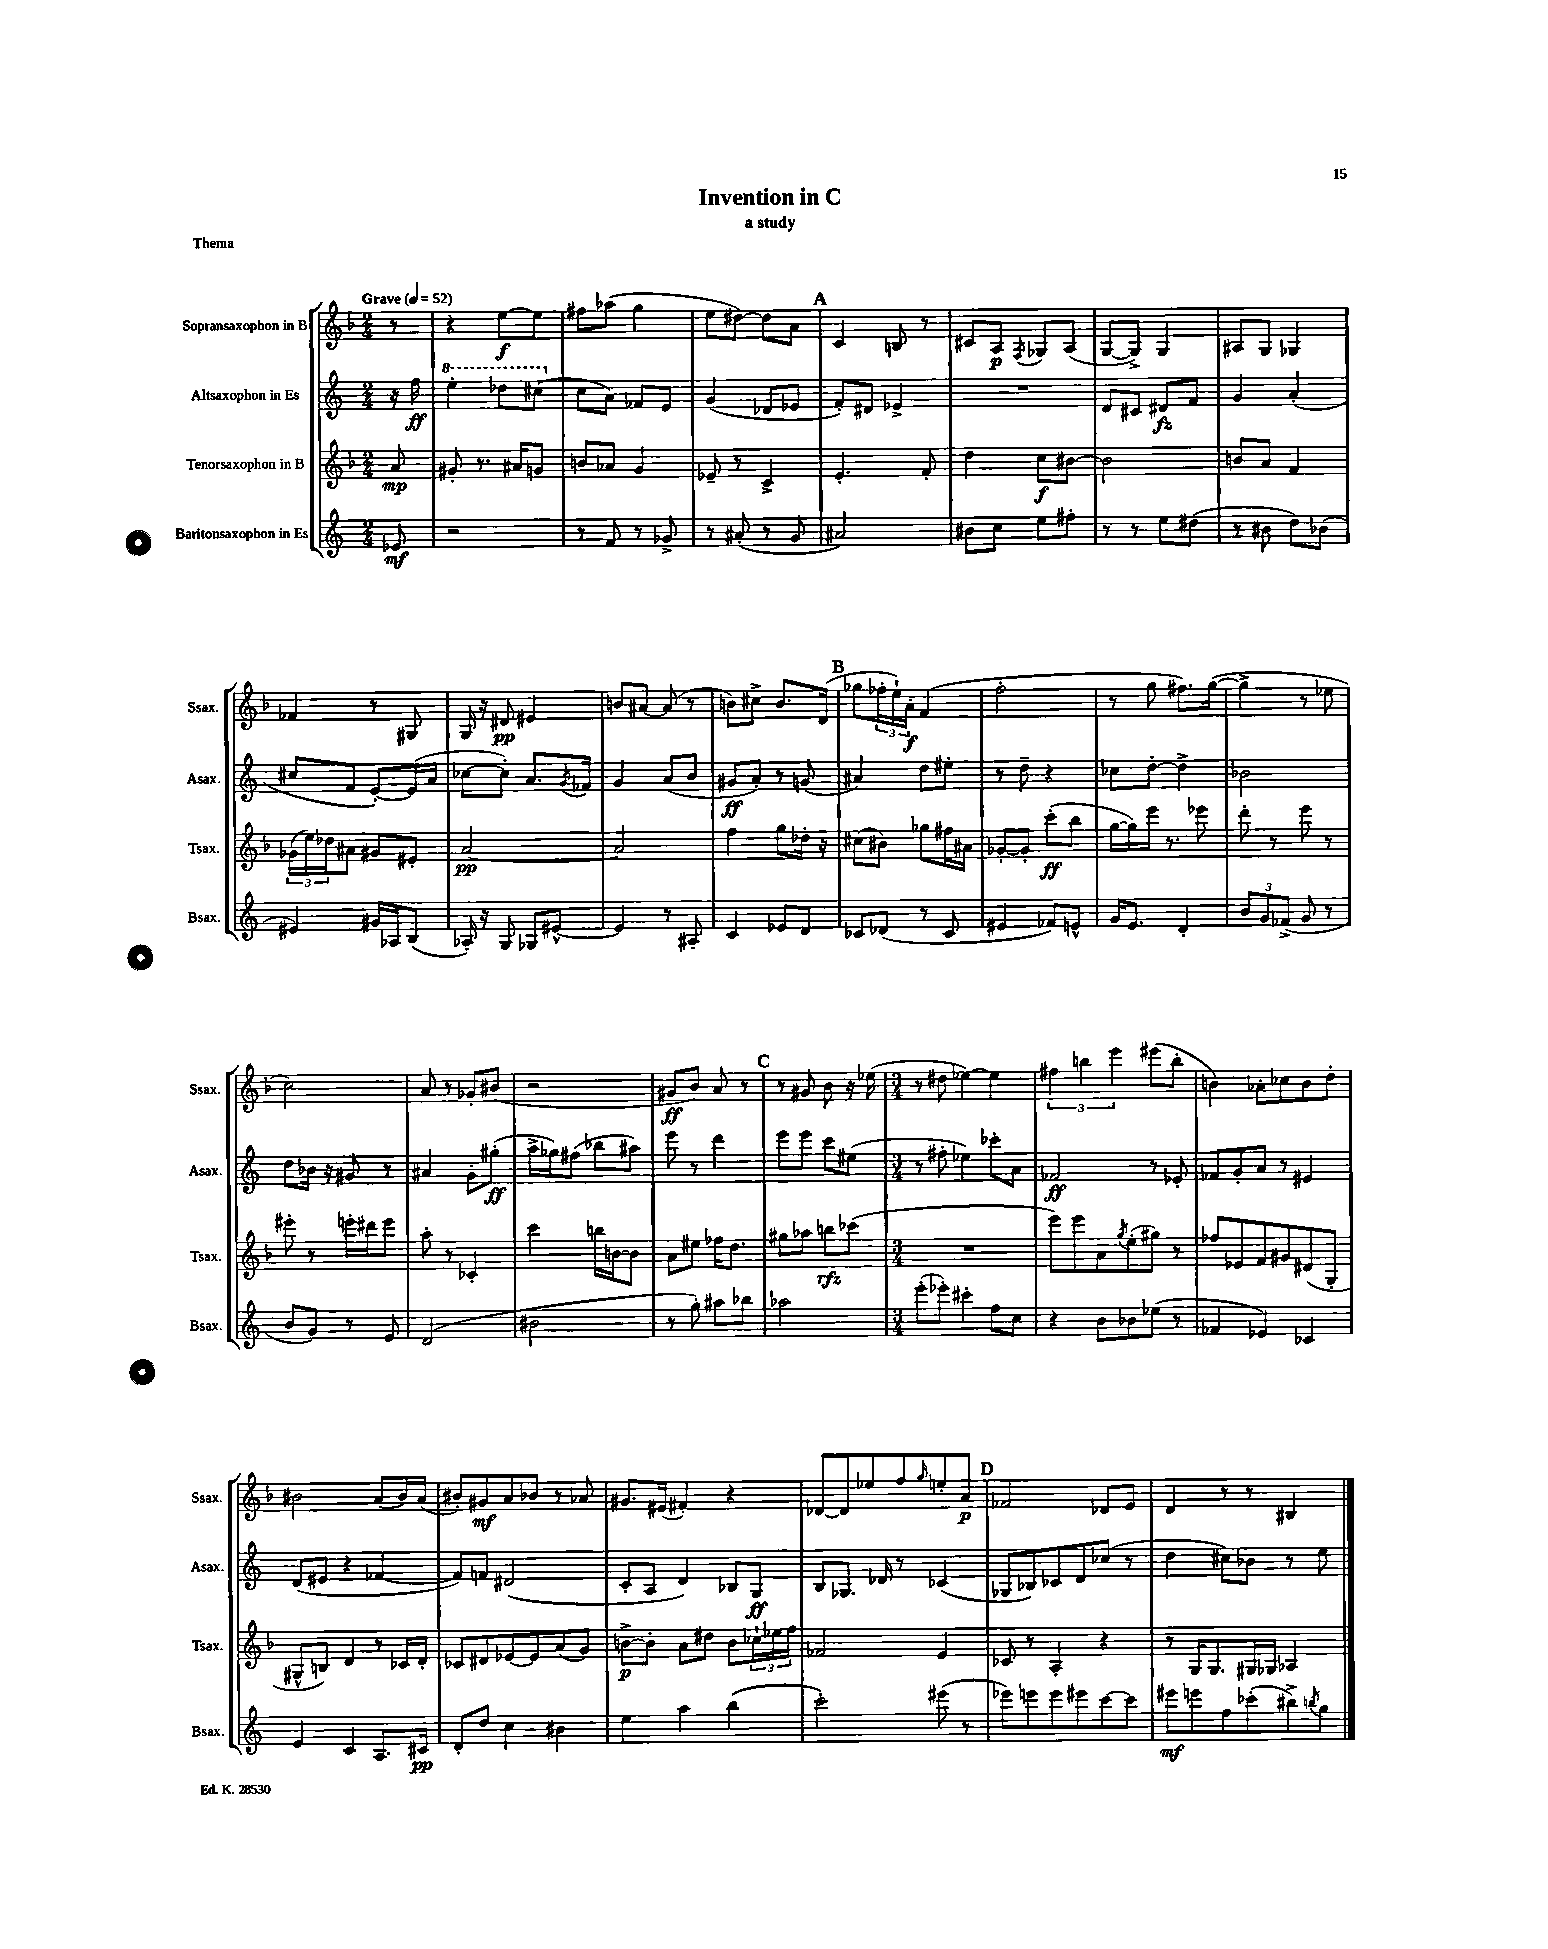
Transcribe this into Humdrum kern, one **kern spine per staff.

**kern	**dynam	**kern	**dynam	**kern	**dynam	**kern	**dynam
*part4	*part4	*part3	*part3	*part2	*part2	*part1	*part1
*staff4	*staff4	*staff3	*staff3	*staff2	*staff2	*staff1	*staff1
*I"Baritonsaxophon in Es	*	*I"Tenorsaxophon in B	*	*I"Altsaxophon in Es	*	*I"Sopransaxophon in B	*
*I'Bsax.	*	*I'Tsax.	*	*I'Asax.	*	*I'Ssax.	*
*clefG2	*	*clefG2	*	*clefG2	*	*clefG2	*
*k[]	*	*k[b-]	*	*k[]	*	*k[b-]	*
*M2/4	*	*M2/4	*	*M2/4	*	*M2/4	*
*MM52	*	*MM52	*	*MM52	*	*MM52	*
=	=	=	=	=	=	=	=
!	!	!	!	!	!	!LO:TX:a:B:t=Grave	!
8e-X/	mf	8a/	mp	16r	.	8r	.
.	.	.	.	16ff\	ff	.	.
=1	=1	=1	=1	=1	=1	=1	=1
*	*	*	*	*8va	*	*	*
2r	.	8g#X'/	.	4eee'\	.	4r	.
.	.	8.r	.	.	.	.	.
.	.	.	.	8ddd-X\L	.	[8ee\L	f
.	.	16a#X/KL	.	.	.	.	.
.	.	8gn/J	.	(8ccc#X\J	.	8ee\J]	.
=2	=2	=2	=2	=2	=2	=2	=2
*	*	*	*	*X8va	*	*	*
8r	.	8bn/L	.	8cc\L	.	8ff#X\L	.
8f/	.	8a-X/J	.	8a\J)	.	(8aa-X\J	.
8r	.	4g/	.	8f-X/L	.	4gg\	.
8g-X^/	.	.	.	8e/J	.	.	.
=3	=3	=3	=3	=3	=3	=3	=3
8r	.	8e-X~/	.	(4g/	.	8ee\L	.
(8a#X'/	.	8r	.	.	.	[8dd#X\J)	.
8r	.	4c^/	.	8d-X/L	.	8dd#\L]	.
8g/	.	.	.	8e-X/J	.	8a\J	.
!!LO:REH:place=s1:t=A
=4	=4	=4	=4	=4	=4	=4	=4
2a#X/)	.	4.e'/	.	8f'/L)	.	4c/	.
.	.	.	.	8d#X/J	.	.	.
.	.	.	.	4e-X^/	.	8Bn/	.
.	.	8f'/	.	.	.	8r	.
=5	=5	=5	=5	=5	=5	=5	=5
8b#X\L	.	4dd\	.	2r	.	8c#X/L	.
8cc\J	.	.	.	.	.	8A/J	p
.	.	.	.	.	.	8qF/	.
8ee\L	.	8cc\L	f	.	.	8G-X/L	.
8ff#X'\J	.	[8b#X\J	.	.	.	(8A/J	.
=6	=6	=6	=6	=6	=6	=6	=6
8r	.	2b#\]	.	8d/L	.	[8G/L	.
8r	.	.	.	8c#X/J	.	8G^/J])	.
8ee\L	.	.	.	8d#X/L	fz	4G/	.
(8dd#X\J	.	.	.	8f/J	.	.	.
=7	=7	=7	=7	=7	=7	=7	=7
8r	.	8bn/L	.	4g/	.	8A#X/L	.
8b#X\	.	8a/J	.	.	.	8G/J	.
8dd\L)	.	4f/	.	(4a'/	.	4G-X/	.
(8b-X\J	.	.	.	.	.	.	.
!!LO:LB:g=z
=8	=8	=8	=8	=8	=8	=8	=8
4e#X/)	.	(24g-X\LL	.	8cc#X/L	.	4f-X/	.
.	.	24ee\)	.	.	.	.	.
.	.	24dd-X\J	.	.	.	.	.
.	.	8a#X\J	.	8f/J	.	.	.
16g#X/LL	.	8g#X/L	.	[8e'/L)	.	8r	.
16A-X/J	.	.	.	.	.	.	.
(8B/J	.	8e#X'/J	.	(16e/L]	.	8G#X/	.
.	.	.	.	16a/JJ	.	.	.
=9	=9	=9	=9	=9	=9	=9	=9
16A-X'/)	.	[2a/	pp	[8cc-X\L	.	16G/	.
16r	.	.	.	.	.	16r	.
8G/	.	.	.	8cc-'\J])	.	8d#X/	pp
8G-X/L	.	.	.	8.a/L	.	4e#X/	.
[8e#X^^/J	.	.	.	.	.	.	.
.	.	.	.	8qg/	.	.	.
.	.	.	.	16f-X/Jk	.	.	.
=10	=10	=10	=10	=10	=10	=10	=10
4e#/]	.	2a/]	.	4g/	.	8bn/L	.
.	.	.	.	.	.	[8a#X/J	.
8r	.	.	.	(8a/L	.	(8a#/]	.
8A#X'/	.	.	.	8b/J	.	8r	.
=11	=11	=11	=11	=11	=11	=11	=11
4c/	.	4ff\	.	8g#X/L	ff	8bn\L)	.
.	.	.	.	8a'/J)	.	8cc#X^\J	.
8e-X/L	.	8gg\L	.	8r	.	8.b/L	.
8d/J	.	16dd-X'\Jk	.	(8gn/	.	.	.
.	.	16r	.	.	.	(16d/Jk	.
!!LO:REH:place=s1:t=B
=12	=12	=12	=12	=12	=12	=12	=12
8c-X/L	.	(8cc#X\L	.	4a#X/)	.	8gg-X\L	.
(8d-X/J	.	8b#X\J)	.	.	.	24ff-X'\L	.
.	.	.	.	.	.	24ee`\)	.
.	.	.	.	.	.	24a'\JJ	f
8r	.	8gg-X\L	.	8dd\L	.	(4f/	.
8c-/	.	16ff#X\L	.	8ee#X'\J	.	.	.
.	.	16a#X\JJ	.	.	.	.	.
=13	=13	=13	=13	=13	=13	=13	=13
4e#X/	.	[8g-X'/L	.	8r	.	2ff'\	.
.	.	8g-'/J]	.	8dd~\	.	.	.
8f-X/L)	.	(8ccc'\L	ff	4r	.	.	.
8en^^/J	.	8bb-\J	.	.	.	.	.
=14	=14	=14	=14	=14	=14	=14	=14
16g/KL	.	[16gg\LL	.	8cc-X\L	.	8r	.
8.e/J	.	16gg\])	.	.	.	.	.
.	.	16eee\JJ	.	[8dd'\J	.	8gg\	.
.	.	8.r	.	.	.	.	.
4d'/	.	.	.	4dd^\]	.	8.ff#X\L)	.
.	.	8eee-X\	.	.	.	.	.
.	.	.	.	.	.	([16gg\Jk	.
=15	=15	=15	=15	=15	=15	=15	=15
12b/L	.	8ddd'\	.	2b-X\	.	4gg^\]	.
12g/	.	.	.	.	.	.	.
.	.	8r	.	.	.	.	.
(12f-X^/J	.	.	.	.	.	.	.
8g/	.	8eee\	.	.	.	8r	.
8r	.	8r	.	.	.	8ee-X\	.
!!LO:LB:g=z
=16	=16	=16	=16	=16	=16	=16	=16
8b/L	.	8eee#X'\	.	8dd\L	.	2cc\)	.
8g/J)	.	8r	.	16b-X\Jk	.	.	.
.	.	.	.	16r	.	.	.
8r	.	16eeen'\LL	.	8g#X/	.	.	.
.	.	16ddd#X\J	.	.	.	.	.
8e/	.	8eee\J	.	8r	.	.	.
=17	=17	=17	=17	=17	=17	=17	=17
(2d/	.	8aa'\	.	4a#X/	.	8a/	.
.	.	8r	.	.	.	8r	.
.	.	4c-X'/	.	8g'\L	.	8g-X'/L	.
.	.	.	.	(8gg#X'\J	ff	(8b#X/J	.
=18	=18	=18	=18	=18	=18	=18	=18
2b#X\	.	4ccc\	.	16aa^\LL	.	2r	.
.	.	.	.	16gg-X\J)	.	.	.
.	.	.	.	(8ff#X\J	.	.	.
.	.	16bbn\LL	.	8bb-X\L	.	.	.
.	.	[16bn\J	.	.	.	.	.
.	.	8b\J]	.	8aa#X\J)	.	.	.
=19	=19	=19	=19	=19	=19	=19	=19
8r	.	8a\L	.	8eee\	.	8g#X/L	ff
8gg'\)	.	8ee#X\J	.	8r	.	8b-/J)	.
8aa#X\L	.	16ff-X\KL	.	4ddd\	.	8a/	.
.	.	8.dd\J	.	.	.	.	.
8bb-X\J	.	.	.	.	.	8r	.
!!LO:REH:place=s1:t=C
=20	=20	=20	=20	=20	=20	=20	=20
2aa-X\	.	8gg#X\L	.	8eee\L	.	8r	.
.	.	8aa-X\J	.	8eee\J	.	8g#X/	.
.	.	8bbn\L	rfz	8ccc\L	.	8b-\	.
.	.	(8ccc-X\J	.	(8ee#X\J	.	16r	.
.	.	.	.	.	.	(16ee-X\	.
=21	=21	=21	=21	=21	=21	=21	=21
*M3/4	*	*M3/4	*	*M3/4	*	*M3/4	*
(8eee'\L	.	2.r	.	8r	.	8r	.
8eee-X'\J)	.	.	.	8ff#X'\	.	8dd#X\	.
4ccc#X'\	.	.	.	4ee-X\)	.	[4ee-X\)	.
8ff\L	.	.	.	8ccc-X'\L	.	4ee-\]	.
8cc\J	.	.	.	8a\J	.	.	.
=22	=22	=22	=22	=22	=22	=22	=22
4r	.	8eee\L)	.	2f-X/	ff	6ff#X\	.
.	.	8eee\	.	.	.	.	.
.	.	.	.	.	.	6bbn\	.
8b\L	.	8a\	.	.	.	.	.
.	.	.	.	.	.	6eee\	.
.	.	8qgg/	.	.	.	.	.
8b-X\	.	(8ee'\	.	.	.	.	.
(8ee-X\J	.	8gg#X\J)	.	8r	.	(8eee#X\L	.
8r	.	8r	.	8e-X'/	.	8bb'\J	.
=23	=23	=23	=23	=23	=23	=23	=23
4f-X/	.	8ff-X/L	.	8f-X/L	.	4bn\)	.
.	.	8e-X/	.	8g'/	.	.	.
4e-X/)	.	8f/	.	8a/J	.	8a-X'\L	.
.	.	8g#X/	.	8r	.	8cc-X\	.
4c-X/	.	(8d#X/	.	4e#X/	.	8b\	.
.	.	8G'/J	.	.	.	8dd'\J	.
!!LO:LB:g=z
=24	=24	=24	=24	=24	=24	=24	=24
4e/	.	8G#X^^/L	.	(8d/L	.	2b#X\	.
.	.	8Bn/J)	.	8e#X/J	.	.	.
4c/	.	4d/	.	4r	.	.	.
8.A/L	.	8r	.	[4f-X/	.	(8a/L	.
.	.	16c-X/LL	.	.	.	16b#/L)	.
16c#X/Jk	pp	16d'/JJ	.	.	.	(16a/JJ	.
=25	=25	=25	=25	=25	=25	=25	=25
8d'/L	.	8c-X/L	.	8f-/L])	.	8b#X'/L)	.
8dd/J	.	8d#X/	.	8fn/J	.	8g#X/	mf
4cc\	.	[8e-X/	.	(2d#X/	.	8a/	.
.	.	8e-/]	.	.	.	8b-X/J	.
4b#X\	.	(8a/	.	.	.	8r	.
.	.	8g/J)	.	.	.	8a-X/	.
=26	=26	=26	=26	=26	=26	=26	=26
4ee\	.	[8bn^\L	p	8c'/L	.	8.g#X/L	.
.	.	8b'\J]	.	8A/J	.	.	.
.	.	.	.	.	.	(16e#X/Jk	.
4aa\	.	8a\L	.	4d/)	.	4f#X'/)	.
.	.	8dd#X\J	.	.	.	.	.
(4bb\	.	8b\L	.	8B-X/L	.	4r	.
.	.	24cc-X`\L	.	8G/J	ff	.	.
.	.	24ee-X\	.	.	.	.	.
.	.	24ff\JJ	.	.	.	.	.
=27	=27	=27	=27	=27	=27	=27	=27
2ccc'\)	.	2f-X/	.	8B/L	.	[8d-X/L	.
.	.	.	.	8.G-X/J	.	8d-/]	.
.	.	.	.	.	.	8ee-X/	.
.	.	.	.	16d-X/	.	.	.
.	.	.	.	8r	.	8ff/	.
.	.	.	.	.	.	16qqgg/	.
(8eee#X\	.	4e/	.	(4c-X/	.	8een'/	.
8r	.	.	.	.	.	8a/J	p
!!LO:REH:place=s1:t=D
=28	=28	=28	=28	=28	=28	=28	=28
8eee-X\L)	.	8c-X/	.	8G-X/L	.	2f-X/	.
8eeen\	.	8r	.	8B-X/)	.	.	.
8eee\	.	4A'/	.	8c-X/	.	.	.
8eee#X\	.	.	.	8d/	.	.	.
[8ccc\	.	4r	.	(8cc-X/J	.	8d-X/L	.
8ccc\J]	.	.	.	8r	.	8e/J	.
=29	=29	=29	=29	=29	=29	=29	=29
8eee#X\L	mf	8r	.	4dd\	.	4d/	.
8eeen\	.	16G/KL	.	.	.	.	.
.	.	8.G/	.	.	.	.	.
8ff\	.	.	.	8cc#X\L)	.	8r	.
(8ccc-X'\	.	16G#X/L	.	8b-X\J	.	8r	.
.	.	16G-X/JJ	.	.	.	.	.
8bb#X^\)	.	4A-X/	.	8r	.	4B#X/	.
8qbbn/	.	.	.	.	.	.	.
8gg\J	.	.	.	8ee\	.	.	.
==	==	==	==	==	==	==	==
*-	*-	*-	*-	*-	*-	*-	*-
